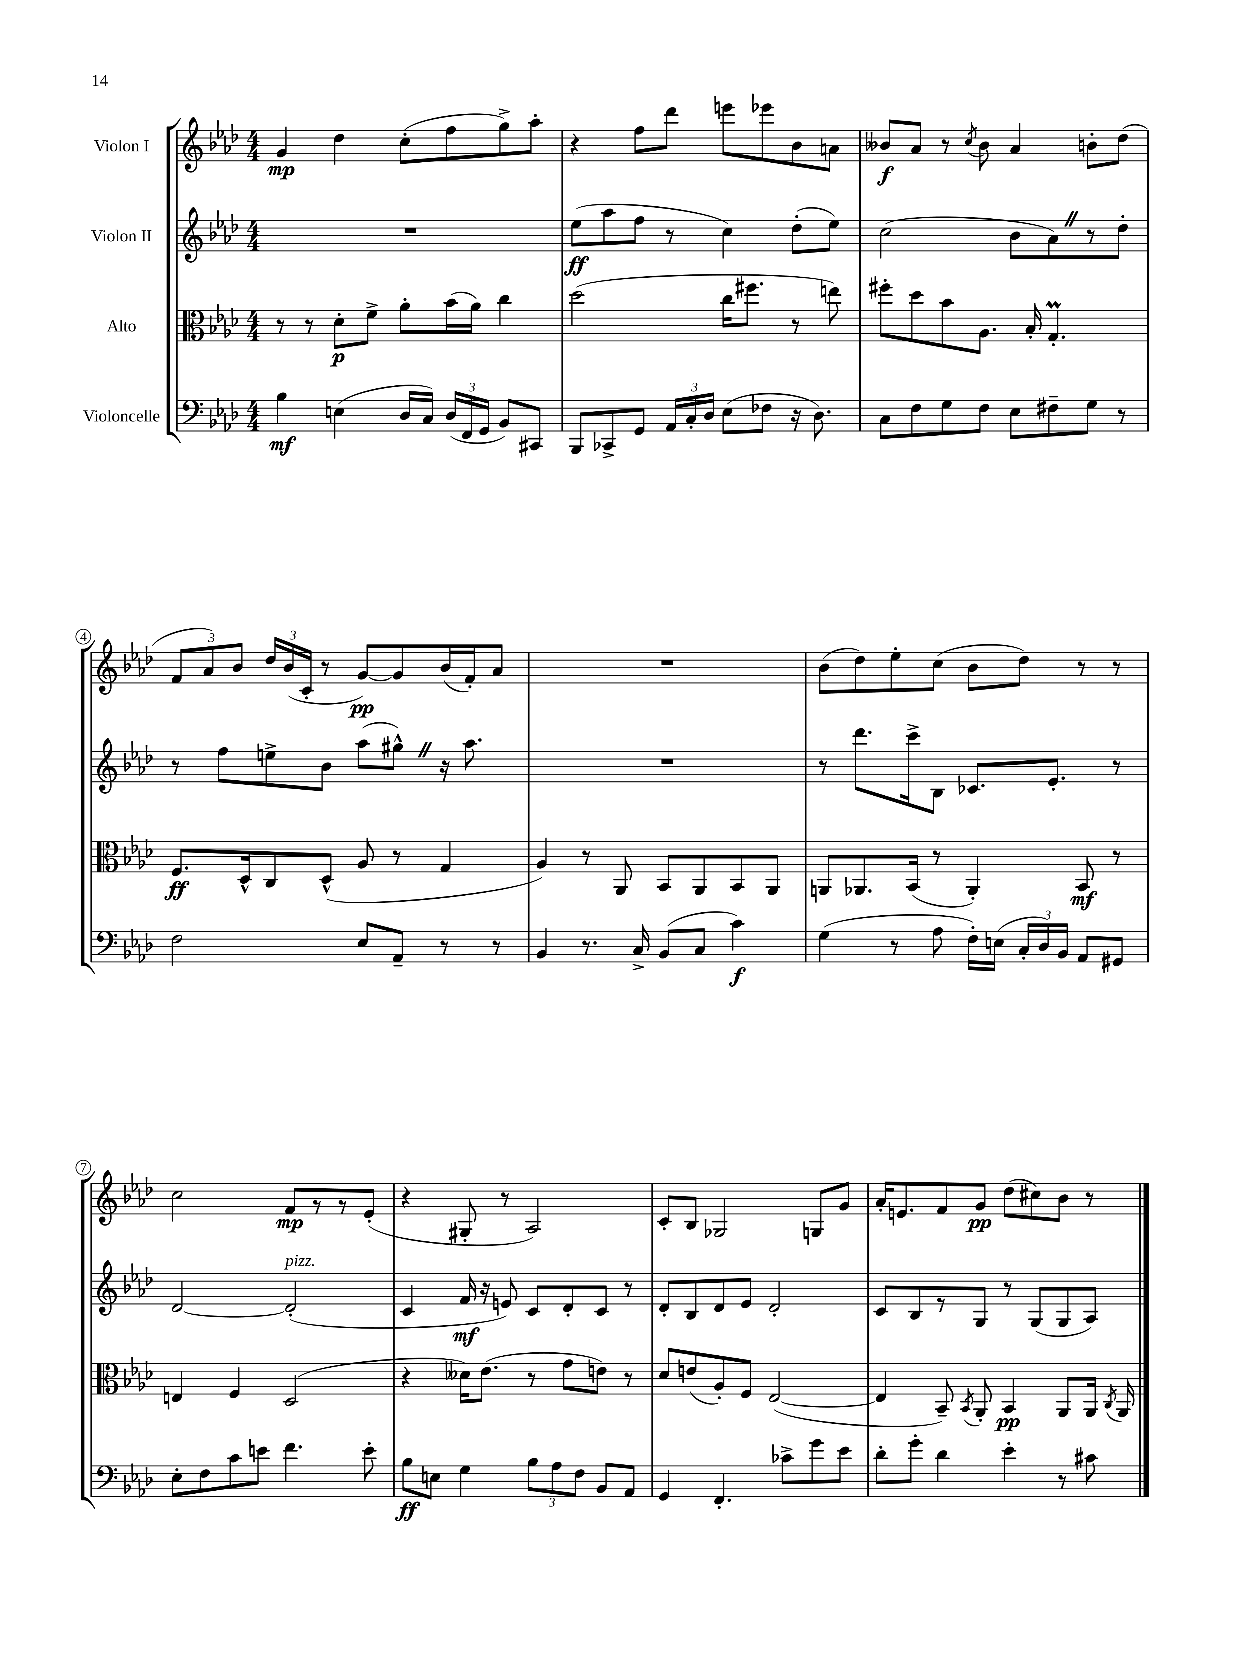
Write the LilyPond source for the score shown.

<<
\new StaffGroup <<
\new Staff = "s0" \with { instrumentName = "Violon I" } {
    \clef treble \key aes \major \numericTimeSignature \time 4/4
    \autoBeamOff g'4\mp des''4 c''8[-.( f''8 g''8->) aes''8]-. |
    r4 f''8[ des'''8] e'''8[ ees'''8 bes'8 a'8] |
    beses'8[\f aes'8] r8 \acciaccatura { c''8 } beses'8 aes'4 b'8[-. des''8]( |
    \tuplet 3/2 { f'8[ aes'8) bes'8] } \tuplet 3/2 { des''16[ bes'16( c'16]-. } r8 g'8[~\pp) g'8 bes'16( f'16-.) aes'8] |
    R1 |
    bes'8[( des''8) ees''8-. c''8]( bes'8[ des''8]) r8 r8 |
    c''2 f'8[\mp r8 r8 ees'8]-.( |
    r4 gis8-. r8 aes2) |
    c'8[-. bes8] ges2 g8[ g'8] |
    aes'16[-. e'8. f'8 g'8]\pp des''8[( cis''8) bes'8] r8 \bar "|." |
}
\new Staff = "s1" \with { instrumentName = "Violon II" } {
    \clef treble \key aes \major \numericTimeSignature \time 4/4
    \autoBeamOff R1 |
    ees''8[\ff( aes''8 f''8] r8 c''4) des''8[-.( ees''8]) |
    c''2( bes'8[ aes'8) \once \override BreathingSign.text = \markup { \musicglyph "scripts.caesura.straight" } \breathe r8 des''8]-. |
    r8 f''8[ e''8-> bes'8] aes''8[( gis''8]-^) \once \override BreathingSign.text = \markup { \musicglyph "scripts.caesura.straight" } \breathe r16 aes''8. |
    R1 |
    r8 des'''8.[ c'''16-> bes8] ces'8.[ ees'8.]-. r8 |
    des'2~ des'2-.^\markup { \italic "pizz." }( |
    c'4 f'16\mf r16 e'8) c'8[ des'8-. c'8] r8 |
    des'8[-. bes8 des'8 ees'8] des'2-. |
    c'8[ bes8 r8 g8] r8 g8[( g8 aes8]) \bar "|." |
}
\new Staff = "s2" \with { instrumentName = "Alto" } {
    \clef alto \key aes \major \numericTimeSignature \time 4/4
    \autoBeamOff r8 r8 des'8[-.\p f'8]-> aes'8[-. bes'16( aes'16]) c''4 |
    des''2( c''16[ fis''8.] r8 e''8) |
    fis''8[-. des''8 bes'8 aes8.] bes16-. g4.-.\prall |
    f8.[\ff des16-^ c8 des8]-^( aes8 r8 g4 |
    aes4) r8 aes,8 bes,8[ aes,8 bes,8 aes,8] |
    a,8[ aes,8. bes,16]( r8 aes,4-.) bes,8\mf r8 |
    e4 f4 des2( |
    r4 deses'16[) ees'8.]( r8 g'8[ e'8]) r8 |
    des'8[ e'8( aes8-.) f8] ees2~( |
    ees4 bes,8--) \acciaccatura { bes,8 } aes,8-. bes,4\pp aes,8[ aes,16] \acciaccatura { c8 } aes,16 \bar "|." |
}
\new Staff = "s3" \with { instrumentName = "Violoncelle" } {
    \clef bass \key aes \major \numericTimeSignature \time 4/4
    \autoBeamOff bes4\mf e4( des16[ c16]) \tuplet 3/2 { des16[( f,16 g,16] } bes,8[) cis,8] |
    bes,,8[ ces,8-> g,8] \tuplet 3/2 { aes,16[ c16-. des16] } ees8[( fes8] r16 des8.) |
    c8[ f8 g8 f8] ees8[ fis8-- g8] r8 |
    f2 ees8[ aes,8]-- r8 r8 |
    bes,4 r8. c16-> bes,8[( c8] c'4\f) |
    g4( r8 aes8 f16[-.) e16]( \tuplet 3/2 { c16[-. des16) bes,16] } aes,8[ gis,8] |
    ees8[-. f8 c'8 e'8] f'4. e'8-. |
    bes8[\ff e8] g4 \tuplet 3/2 { bes8[ aes8 f8] } bes,8[ aes,8] |
    g,4 f,4.-. ces'8[-> g'8 ees'8] |
    des'8[-. g'8]-. des'4 ees'4-. r8 cis'8 \bar "|." |
}
>>
>>
\layout { \context { \Score \override BarNumber.stencil = #(make-stencil-circler 0.1 0.3 ly:text-interface::print) } }
